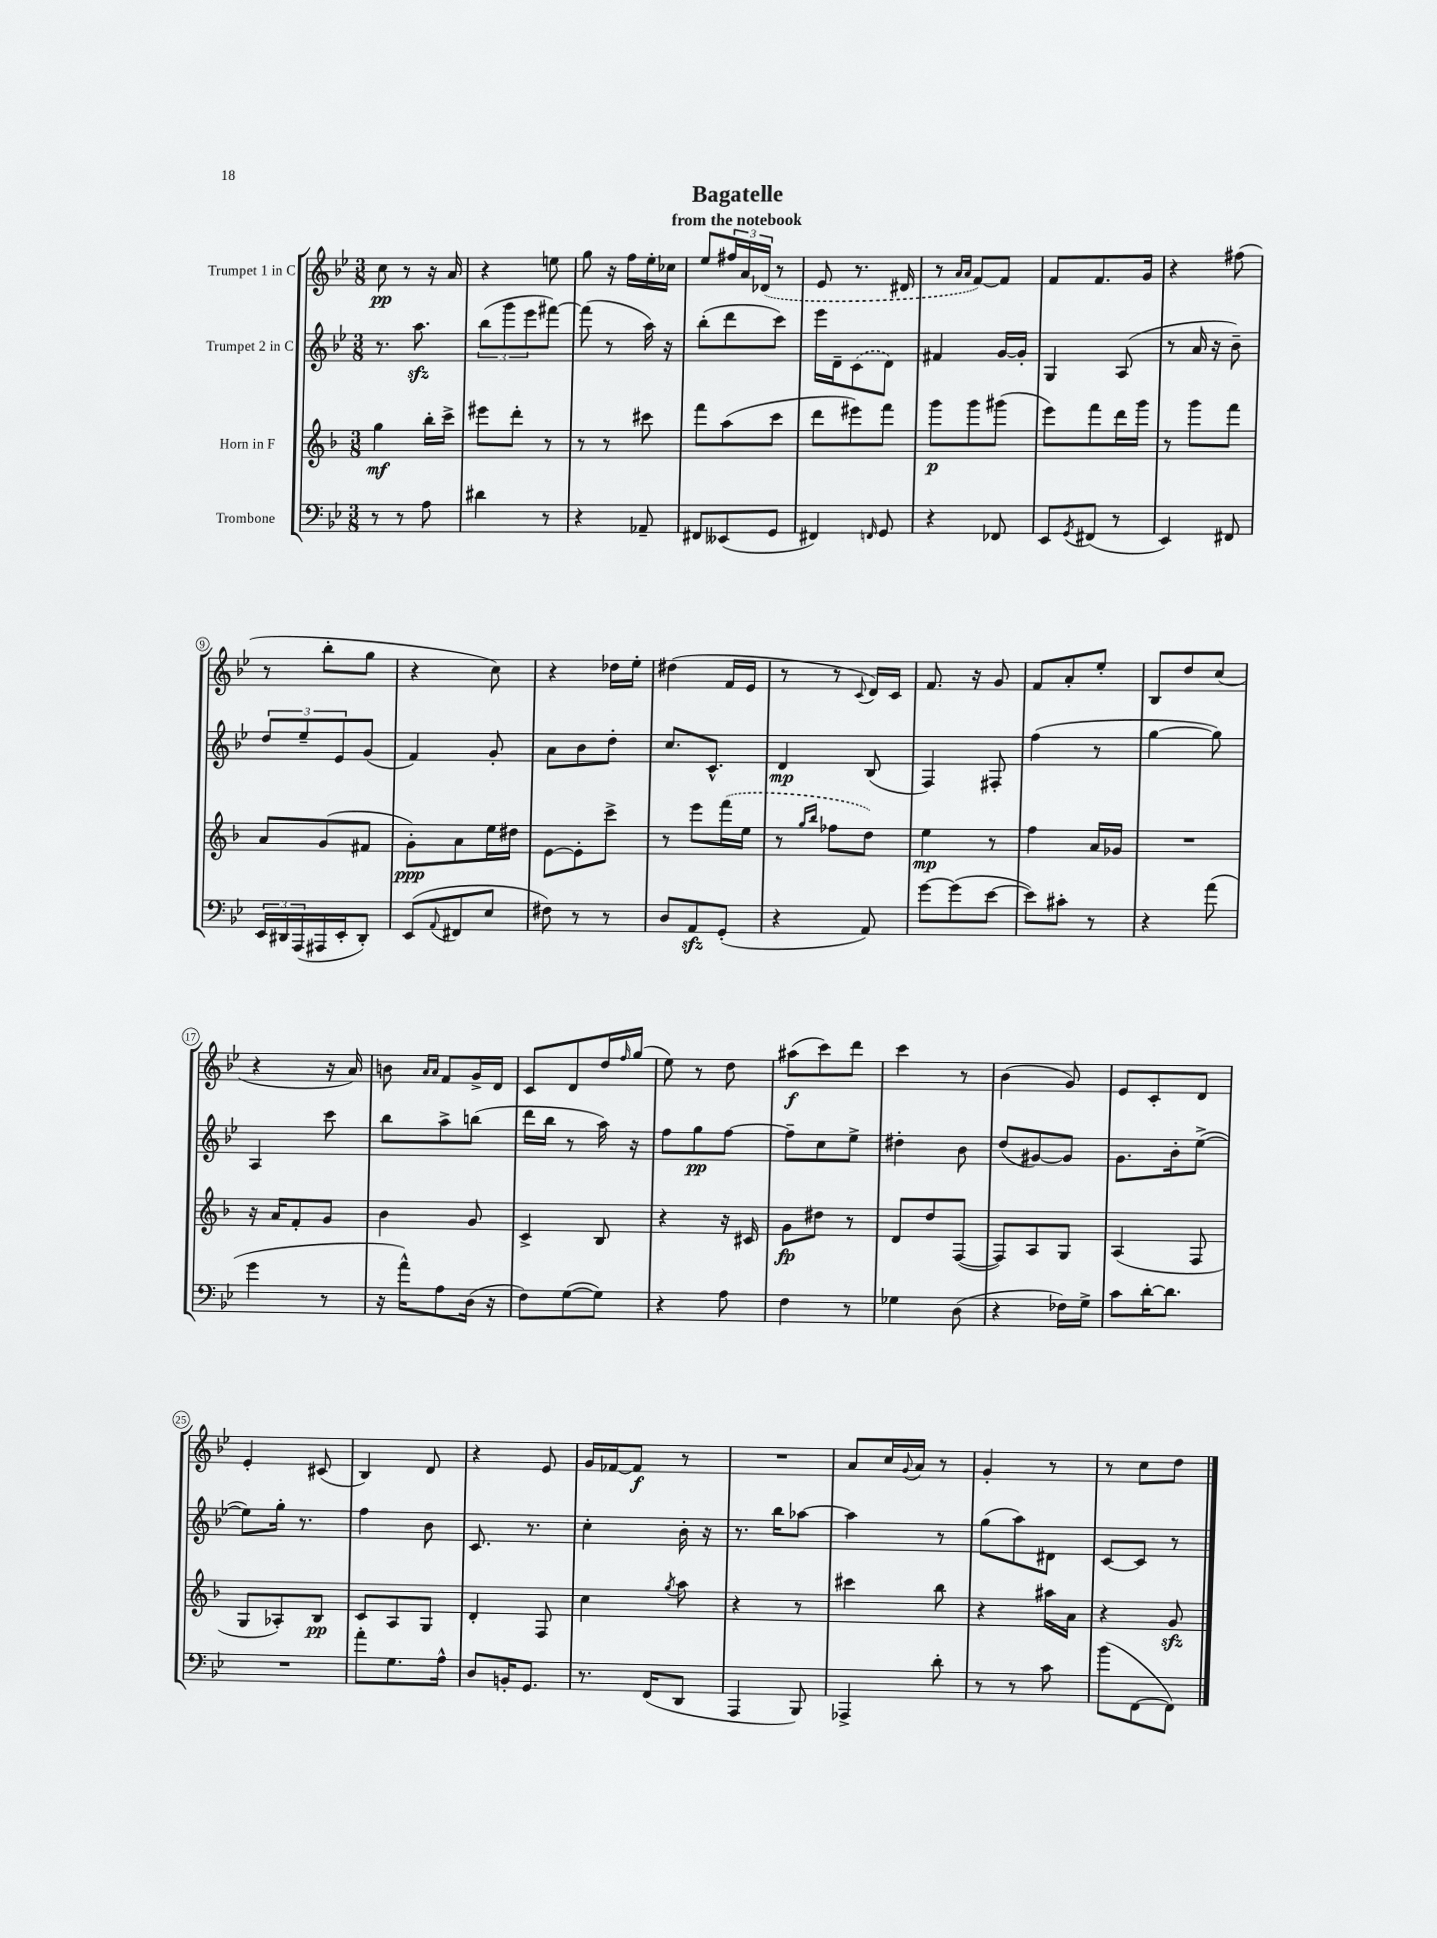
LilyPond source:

\header { title = "Bagatelle" subtitle = "from the notebook" }
<<
\new StaffGroup <<
\new Staff = "s0" \with { instrumentName = "Trumpet 1 in C" } {
    \clef treble \key bes \major \numericTimeSignature \time 3/8
    c''8\pp r8 r16 a'16 |
    r4 e''8 |
    g''8 r16 f''16 ees''16-. ces''16 |
    ees''8 \tuplet 3/2 { fis''16 a'16 \once \slurDashed des'16( } r8 |
    ees'8 r8. dis'16 |
    r8 \grace { a'16 a'16 } f'8~) f'8 |
    f'8 f'8. g'16 |
    r4 fis''8( |
    r8 bes''8-. g''8 |
    r4 c''8) |
    r4 des''16 ees''16-. |
    dis''4( f'16 ees'16 |
    r8 r8 \appoggiatura { c'8 } d'16) c'16 |
    f'8. r16 g'8 |
    f'8 a'8-. ees''8-. |
    bes8 d''8 c''8( |
    r4 r16 a'16) |
    b'8 \grace { a'16 a'16 } f'8 g'16-> d'16 |
    c'8 d'8 d''16 \grace { f''16 } g''16( |
    ees''8) r8 d''8 |
    ais''8\f( c'''8) d'''8 |
    c'''4 r8 |
    bes'4( g'8) |
    ees'8 c'8-. d'8 |
    ees'4-. cis'8( |
    bes4) d'8 |
    r4 ees'8 |
    g'16 fes'16~ fes'8\f r8 |
    R4. |
    a'8 c''16 \appoggiatura { g'8 } a'16 r8 |
    g'4-. r8 |
    r8 c''8 d''8 \bar "|." |
}
\new Staff = "s1" \with { instrumentName = "Trumpet 2 in C" } {
    \clef treble \key bes \major \numericTimeSignature \time 3/8
    r8. a''8.\sfz |
    \tuplet 3/2 { bes''8( g'''8 ees'''8 } fis'''8~) |
    fis'''8( r8 a''16) r16 |
    bes''8-.( d'''8 c'''8) |
    ees'''16 d'16-- \once \slurDashed c'8( d'8) |
    fis'4 g'16~ g'16-. |
    g4 a8( |
    r8 a'16 r16 bes'8--) |
    \tuplet 3/2 { d''8 ees''8-- ees'8 } g'8( |
    f'4) g'8-. |
    a'8 bes'8 d''8-. |
    c''8. c'8.-^ |
    d'4\mp bes8( |
    f4) fis8-. |
    f''4( r8 |
    g''4~ g''8) |
    a4 c'''8 |
    bes''8 a''8-> b''8( |
    d'''16 bes''16 r8 a''16) r16 |
    f''8 g''8\pp f''8~ |
    f''8-- c''8 ees''8-> |
    dis''4-. bes'8 |
    d''8( gis'8~) gis'8 |
    g'8. bes'16-. ees''8~->( |
    ees''8) g''16-. r8. |
    f''4 bes'8 |
    c'8. r8. |
    c''4-. bes'16-. r16 |
    r8. bes''16 aes''8~ |
    aes''4 r8 |
    g''8( a''8) dis'8 |
    c'8~ c'8 r8 \bar "|." |
}
\new Staff = "s2" \with { instrumentName = "Horn in F" } {
    \clef treble \key f \major \numericTimeSignature \time 3/8
    g''4\mf bes''16-. c'''16-> |
    eis'''8 d'''8-. r8 |
    r8 r8 cis'''8 |
    f'''8 a''8( c'''8 |
    d'''8 eis'''8) f'''8 |
    g'''8\p g'''8 gis'''8( |
    e'''8) f'''8 d'''16 g'''16 |
    r8 g'''8 f'''8 |
    a'8 g'8( fis'8 |
    g'8-.\ppp) a'8 e''16 dis''16 |
    e'8~ e'8-. c'''8-> |
    r8 e'''8 \once \slurDashed f'''16( e''16 |
    r8 \grace { g''16 bes''16 } fes''8 d''8) |
    e''4\mp r8 |
    f''4 a'16 ges'16 |
    R4. |
    r16 a'16 f'8-. g'8 |
    bes'4 g'8 |
    c'4-> bes8 |
    r4 r16 cis'16 |
    g'8\fp dis''8 r8 |
    d'8 d''8 f8~( |
    f8) a8 g8 |
    a4( f8 |
    g8 aes8-.) bes8\pp |
    c'8 a8 g8 |
    d'4-. f8 |
    c''4 \acciaccatura { g''8 } a''8 |
    r4 r8 |
    cis'''4 bes''8 |
    r4 ais''16 a'16 |
    r4 g'8\sfz \bar "|." |
}
\new Staff = "s3" \with { instrumentName = "Trombone" } {
    \clef bass \key bes \major \numericTimeSignature \time 3/8
    r8 r8 a8 |
    dis'4 r8 |
    r4 aes,8-- |
    fis,8 eeses,8( g,8 |
    fis,4) \grace { f,16 } g,8 |
    r4 fes,8 |
    ees,8 \acciaccatura { g,8 } fis,8( r8 |
    ees,4) fis,8 |
    \tuplet 3/2 { ees,16 dis,16 a,,16( } ais,,16 ees,16-. dis,8-.) |
    ees,8( \appoggiatura { a,8 } fis,8 ees8 |
    fis8) r8 r8 |
    d8 a,8\sfz g,8-.( |
    r4 a,8) |
    g'8~ g'8( ees'8~ |
    ees'8) cis'8-. r8 |
    r4 a'8( |
    g'4 r8 |
    r16 a'16-^) a8 d16( r16 |
    f8) g8~( g8) |
    r4 a8 |
    f4 r8 |
    ges4 d8( |
    r4 fes16) g16-> |
    c'8 d'16~-. d'8. |
    R4. |
    a'8-. g8. a16-^ |
    d8 b,16-. g,8. |
    r8. f,16( d,8 |
    a,,4 bes,,8) |
    aes,,4-> d'8-. |
    r8 r8 c'8 |
    bes'8( f,8~ f,8) \bar "|." |
}
>>
>>
\layout { \context { \Score \override BarNumber.stencil = #(make-stencil-circler 0.1 0.3 ly:text-interface::print) } }
